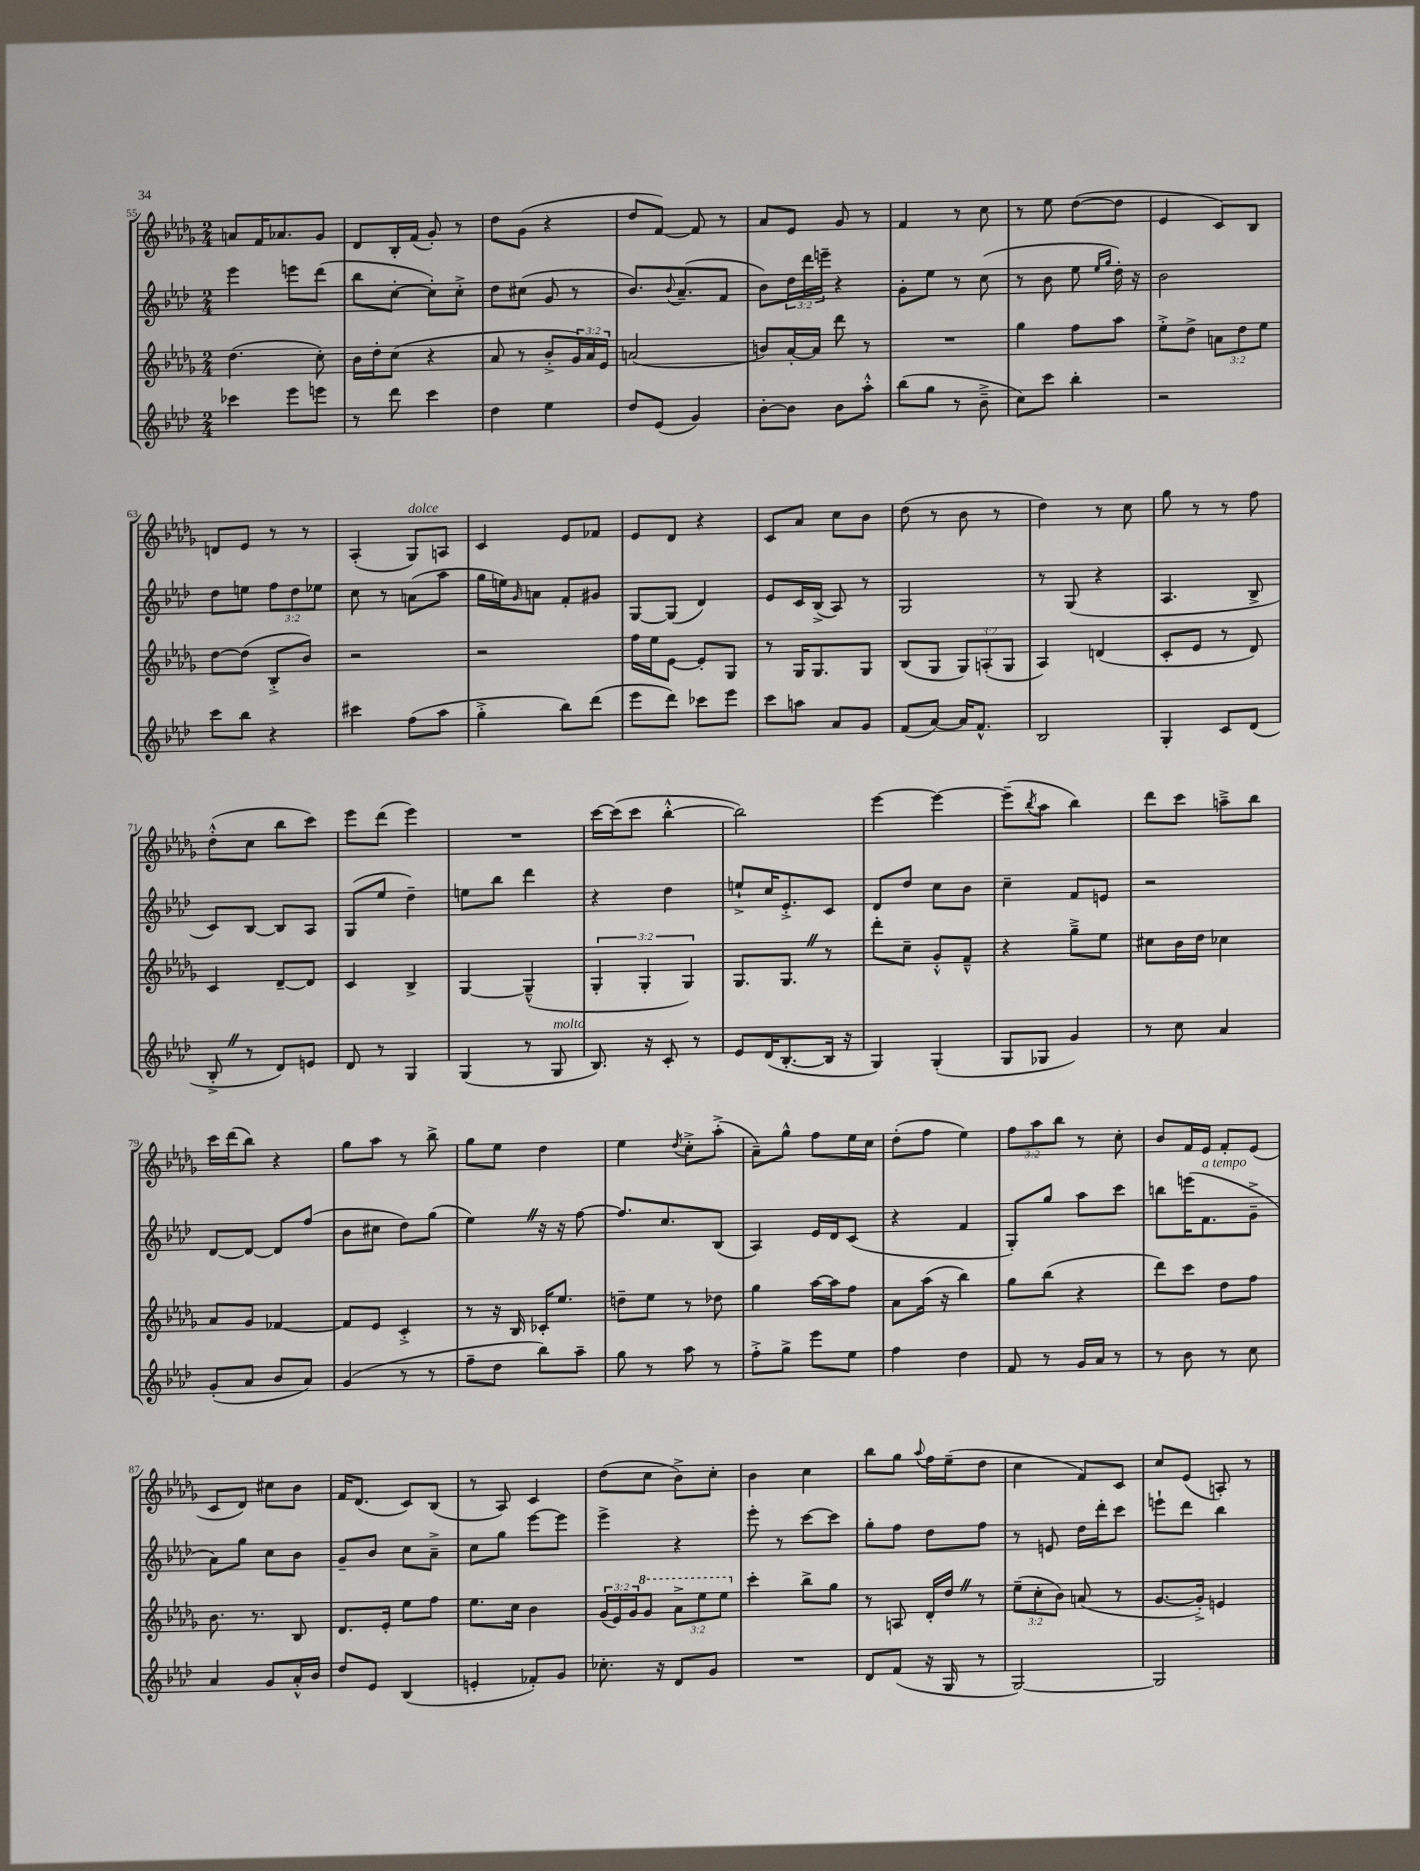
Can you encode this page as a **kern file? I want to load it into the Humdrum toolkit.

**kern	**kern	**kern	**kern
*staff4	*staff3	*staff2	*staff1
*clefG2	*clefG2	*clefG2	*clefG2
*k[b-e-a-d-]	*k[b-e-a-d-g-]	*k[b-e-a-d-]	*k[b-e-a-d-g-]
*M2/4	*M2/4	*M2/4	*M2/4
4ccc-	(4.dd-	4eee-	8a
.	.	.	16f
.	.	.	8.a-
8eee-	.	8eee	.
8eee	8cc')	(8ddd-	8g-
=	=	=	=
8r	16b-	8bb-	8d-
.	16dd-'	.	.
8ddd-	(8cc	[8cc'	16B-'
.	.	.	(16f
4ccc	4r	8cc'])	8g-')
.	.	8cc'^	8r
=	=	=	=
4dd-	8a-	8dd-	8dd-
.	8r	(8cc#	(8g-
4ee-	8b-'^	8g	4r
.	24g-)	8r	.
.	24a-	.	.
.	24e-	.	.
=	=	=	=
8dd-	(2a	8.b-)	8dd-
(8e-	.	.	[8f)
.	.	8qqb-	.
.	.	(8.a-~	.
4g)	.	.	8f]
.	.	8f	8r
=	=	=	=
[8b-'	8b)	8b-)	8a-
8b-]	[16a-'	24dd-	8e-
.	.	24ddd-	.
.	16a-]	.	.
.	.	24eee~	.
8b-	8ddd-	4r	8g-
8aa-'^^	8r	.	8r
=	=	=	=
(8bb-	2r	8g'	4f
8gg	.	8ee-	.
8r	.	8r	8r
8b-~^	.	(8cc	8cc
=	=	=	=
8cc)	4gg-	8r	8r
8ccc	.	8b-	8ee-
4bb-'	8ff	8ee-	([8dd-
.	.	16qqee-	.
.	.	16qqgg	.
.	8aa-	16dd-')	8dd-]
.	.	16r	.
=	=	=	=
2r	8ee-'^	2b-	4e-
.	8dd-^	.	.
.	12a	.	8c)
.	12dd-	.	.
.	.	.	8B-
.	12ee-	.	.
=	=	=	=
8ccc	[8dd-	8dd-	8d
8bb-	(8dd-]	8ee	8e-
4r	8B-'^	12ff	8r
.	.	12dd-	.
.	8b-)	.	8r
.	.	12ee-	.
=	=	=	=
4ccc#	2r	8cc	(4A-'
.	.	8r	.
(8ff	.	(8a	8G-)
8aa-	.	8aa-	8A
=	=	=	=
4gg'^	2r	16gg	4c
.	.	16ee)	.
.	.	16qqg	.
.	.	8a	.
8bb-)	.	8f'	8e-
(8ddd-	.	8g#	8f-
=	=	=	=
8eee-	16ff	[8G	8e-
.	16ee-	.	.
8ddd-)	[8e-	(8G]	8d-
8ccc-	8e-']	4d-)	4r
8eee-	8G-	.	.
=	=	=	=
8ccc	8r	8e-	8c
8aa	16G-	16c	8a-
.	8.G-	(16B-^	.
8a-	.	8A-)	8cc
8g	8G-	8r	8b-
=	=	=	=
(8f	(8B-	2G	(8dd-
[8a-)	8G-	.	8r
16a-]	12G-)	.	8b-
8.f^^	.	.	.
.	(12A'	.	.
.	.	.	8r
.	12G-	.	.
=	=	=	=
2B-	4A-)	8r	4dd-)
.	.	(8G	.
.	(4d	4r	8r
.	.	.	8cc
=	=	=	=
4G'	8c'	4.A-	8gg-
.	8e-	.	8r
8c	8r	.	8r
(8d-	8d-)	8B-^	8ff
=	=	=	=
8B-'^	4c	8c)	(8dd-'^^
8r	.	[8B-	8cc
8d-)	[8d-~	8B-]	8bb-
8e	8d-]	8A-	8ccc)
=	=	=	=
8d-	4c	(8G	8eee-
8r	.	8ee-	(8ddd-
4G	4B-^	4dd-~)	4eee-)
=	=	=	=
(4G	[4G-	8ee	2r
.	.	8bb-	.
8r	(4G-~^^]	4ddd-	.
8G	.	.	.
=	=	=	=
8.B-)	6G-'	4r	[16ccc
.	.	.	(16ccc]
.	.	.	8ccc
.	6G-'	.	.
16r	.	.	.
8c'	.	4dd-	[4bb-'^^
.	6G-)	.	.
8r	.	.	.
=	=	=	=
8e-	8.G-	8ee`^	2bb-])
(16d-	.	16cc	.
[8.B-'	8.G-	8.e-'^	.
16B-]	8r	8c	.
16r	.	.	.
=	=	=	=
4G)	8ddd-'	8d-	[4eee-
.	8cc~	8dd-	.
(4G'	8g-'^^	8cc	4eee-_
.	8f~^^	8b-	.
=	=	=	=
8G	4r	4cc~	(8eee-~]
.	.	.	8qbb-
8G-	.	.	8aa-
4g)	8gg-~^	8f	4bb-)
.	8ee-	8e	.
=	=	=	=
8r	8cc#	2r	8ddd-
8cc	16b-	.	8ccc
.	16dd-	.	.
4a-	4cc-	.	8aa~^
.	.	.	8bb-
=	=	=	=
(8g'	8a-	[8d-	16ccc
.	.	.	(16ddd-
8a-	8g-	8d-_	8bb-)
8b-	[4f-	8d-]	4r
8a-)	.	(8ff	.
=	=	=	=
(4g	8f-]	8b-	8gg-
.	8e-	8cc#	8aa-
8r	4c'^	8dd-)	8r
8r	.	(8gg	8bb-^
=	=	=	=
8ff~	8r	4ee-)	8gg-
8dd-	16r	.	8ee-
.	16B-	.	.
8bb-)	16c-'	16r	4dd-
.	8.ee-	16r	.
8aa-~	.	[8ff	.
=	=	=	=
8gg	8dd~	8.ff]	4ee-
8r	8ee-	.	.
.	.	8.cc	.
.	.	.	8qdd-
8aa-	8r	.	8cc'^
8r	8dd-	(8B-	(8aa-'^
=	=	=	=
8ff'^	4gg-	4A-)	8a-~)
8gg^	.	.	8gg-^^
8eee-	[16aa-	16e-	8ff
.	16aa-]	16d-	.
8ee-	8ff	(8c	16ee-
.	.	.	16cc
=	=	=	=
4ff	8a-	4r	(8dd-'
.	(16aa-	.	8ff
.	16r	.	.
4dd-	4bb-)	4f	4ee-)
=	=	=	=
8f	8gg-	8G')	12ff
.	.	.	12aa-
8r	(8bb-	8gg	.
.	.	.	12bb-
16g	4r	8aa-	8r
16a-	.	.	.
8r	.	8ccc	8cc'
=	=	=	=
8r	8ddd-)	8bb	8b-
8b-	8ccc	(16eee	16f
.	.	8.f	16e-
8r	8dd-	.	8f'
8cc	8ff	8g~^	(8e-
=	=	=	=
4a-	8.b-	8a-)	8c
.	.	8gg	8d-)
.	8.r	.	.
8g	.	8cc	8cc#
16a-'^^	8B-	8b-	8b-
16b-	.	.	.
=	=	=	=
8dd-	8.d-	8g~	16f
.	.	.	(8.d-
8e-	.	8b-	.
.	16e-'	.	.
(4B-	8ee-	8cc	8c)
.	8ff	8a-~^	(8B-
=	=	=	=
4e'	8.ee-	8cc	8r
.	.	8gg	8A-)
.	16cc	.	.
8f-')	4b-	[8eee-	4c
8g	.	8eee-]	.
=	=	=	=
8.cc-'	(24g-	4eee-^	(8dd-
.	24e-)	.	.
.	24g-	.	.
.	8gg-	.	8cc
16r	.	.	.
8d-	12aa-^	4r	8b-^)
.	12eee-	.	.
8g	.	.	8cc'
.	12eee-	.	.
=	=	=	=
2r	4ccc'	8eee-'	4b-
.	.	8r	.
.	8bb-^	[8ccc	4cc
.	8gg-	8ccc]	.
=	=	=	=
8d-	8r	8gg'	8bb-
(8f	8A	8ff	8gg-
.	.	.	8qqaa-
16r	16d-'	8dd-	16ff
16G	16dd-	.	(16ee-~
8r	8r	8ff	8dd-
=	=	=	=
[2G)	(12ee-~	8r	4cc
.	12cc'	.	.
.	.	8e	.
.	12b-)	.	.
.	(8a	16dd-	8f)
.	.	16ddd-'	.
.	8r	8ccc	8c
=	=	=	=
2G]	[8.g-	8eee`	8cc
.	.	8ddd-	(8e-
.	16g-'^])	.	.
.	4e	4bb-	8A')
.	.	.	8r
==	==	==	==
*-	*-	*-	*-
